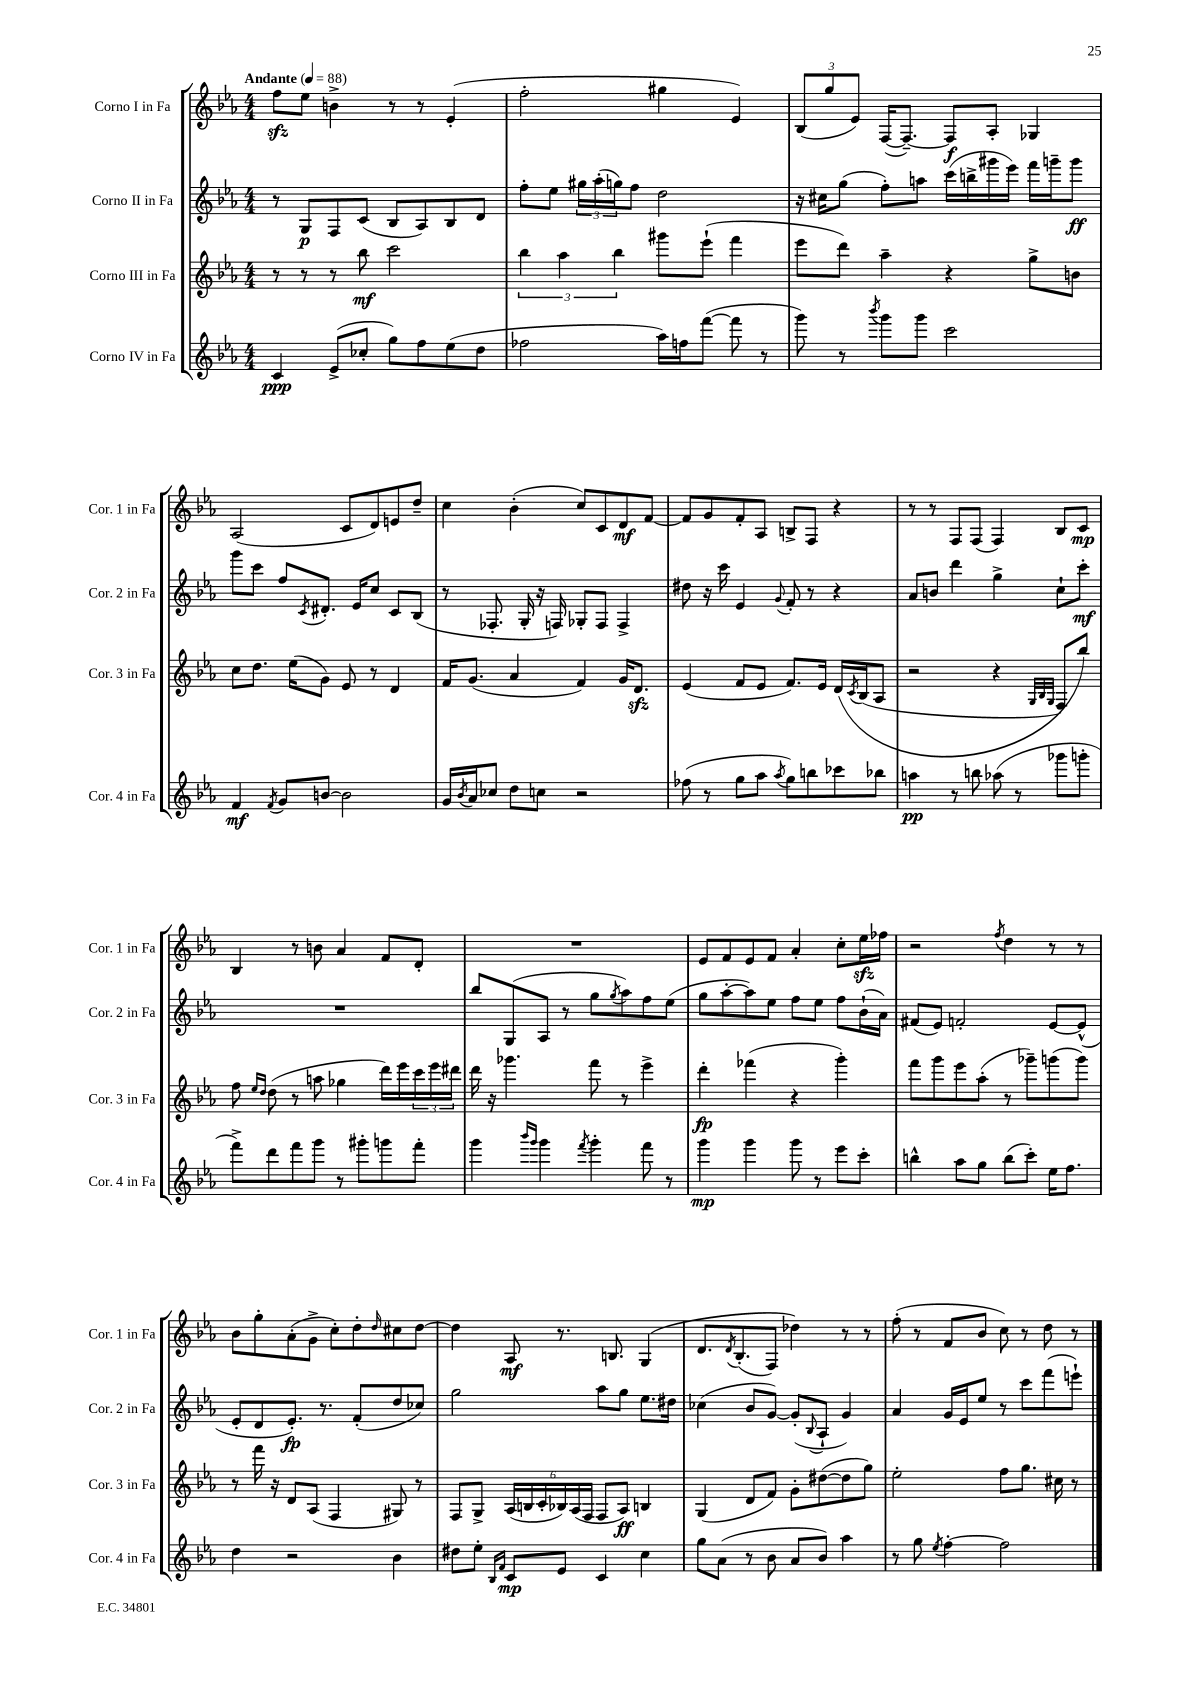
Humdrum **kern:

**kern	**kern	**kern	**kern
*staff4	*staff3	*staff2	*staff1
*clefG2	*clefG2	*clefG2	*clefG2
*k[b-e-a-]	*k[b-e-a-]	*k[b-e-a-]	*k[b-e-a-]
*M4/4	*M4/4	*M4/4	*M4/4
*MM88	*MM88	*MM88	*MM88
4c	8r	8r	8ff
.	8r	8G	8ee-
(8e-^	8r	8F	4b^
8cc-'	8bb-	(8c	.
8gg)	2ccc	8B-	8r
8ff	.	8A-)	8r
(8ee-	.	8B-	(4e-'
8dd	.	8d	.
=	=	=	=
2ff-	6bb-	8ff'	2ff'
.	.	8ee-	.
.	6aa-	.	.
.	.	24gg#	.
.	.	(24aa-'	.
.	6bb-	24gg)	.
.	.	8ff	.
16aa-)	8ggg#	2dd	4gg#
16ff	.	.	.
([8fff	(8eee-`	.	.
8fff]	4fff	.	4e-)
8r	.	.	.
=	=	=	=
8ggg)	8eee-	16r	(12B-
.	.	16cc#	.
.	.	.	12gg
8r	8ddd)	(8gg	.
.	.	.	12e-)
8qbbb-	.	.	.
8ggg	4aa-~	8ff')	([16F
.	.	.	8.F~_)
8ggg	.	8aa	.
2ccc	4r	(16ccc	8F]
.	.	16bb^	.
.	.	16ggg#	8A-'
.	.	16eee-)	.
.	8gg^	16fff	4G-
.	.	16ggg~	.
.	8b	8ggg	.
=	=	=	=
4f	8cc	8ggg	(2A-
.	8.dd	8ccc	.
8qf	.	.	.
8g	.	8ff	.
.	(16ee-	.	.
.	.	8qc	.
[8b	8g)	8.d#'	.
2b]	8e-	.	8c
.	.	16e-	.
.	8r	8cc	8d)
.	4d	8c	8e
.	.	(8B-	8dd~
=	=	=	=
16g	16f	8r	4cc
8qb-	.	.	.
16a-	(8.g	.	.
8cc-	.	8.F-'	.
8dd	4a-	.	(4b-'
.	.	16G'	.
8cc	.	16r	.
.	.	16F)	.
2r	4f)	8G-'	8cc)
.	.	8F	8c
.	16g	4F^	8d
.	8.d	.	.
.	.	.	[8f
=	=	=	=
(8ff-	(4e-	8dd#	8f]
8r	.	16r	8g
.	.	16ccc	.
8gg	8f	4e-	8f'
8aa-	8e-	.	8A-
8qaa-	.	8qqg	.
8gg)	8.f)	8f'	8B^
8bb	.	8r	8F
.	16e-	.	.
8ccc-	&(16d	4r	4r
.	8qc	.	.
.	(16B-	.	.
8bb-	8A-	.	.
=	=	=	=
4aa	2r	8a-	8r
.	.	8b	8r
8r	.	4ddd	8F
8bb	.	.	(8F
(8aa-	4r	4gg^	4F)
8r	.	.	.
.	32qqG	.	.
.	32qqB-	.	.
.	32qqG	.	.
8ggg-	8F)	8cc`	8B-
8ggg'	8bb-&)	8ccc'	8c
=	=	=	=
8fff^)	8ff	1r	4B-
.	16qqee-	.	.
.	16qqdd	.	.
8ddd	(8dd	.	.
8fff	8r	.	8r
8ggg	8aa	.	8b
8r	4gg-	.	4a-
8ggg#'	.	.	.
8ggg	16ddd)	.	8f
.	16eee-	.	.
8fff'	24ccc	.	8d'
.	24eee-	.	.
.	24ddd#	.	.
=	=	=	=
4ggg	16ddd	8bb-	1r
.	16r	.	.
.	4.ggg-	(8G	.
16qqbbb-	.	.	.
16qqggg	.	.	.
4ggg	.	8A-	.
.	.	8r	.
8qfff	.	.	.
4ggg'	8fff	8gg	.
.	.	8qgg	.
.	8r	8aa-)	.
8fff	4eee-^	8ff	.
8r	.	(8ee-	.
=	=	=	=
4ggg	4ddd'	8gg	8e-
.	.	[8aa-'	8f
4ggg	(4fff-	8aa-])	8e-
.	.	8ee-	8f
8ggg	4r	8ff	4a-'
8r	.	8ee-	.
8eee-	4ggg')	8ff	8cc'
8ccc'	.	(16b-`	16ee-
.	.	16a-)	16ff-
=	=	=	=
4bb^^	8fff	(8f#	2r
.	8ggg	8e-)	.
8aa-	8eee-	2f'	.
8gg	(8aa-'	.	.
.	.	.	8qff
(8bb	8r	.	4dd
8ccc')	8ggg-~)	.	.
16ee-	(8ggg	[8e-	8r
8.ff	.	.	.
.	8ggg)	(8e-^^]	8r
=	=	=	=
4dd	8r	8e-'	8b-
.	16fff	8d	8gg'
.	16r	.	.
2r	8d	8.e-')	(8a-'
.	(8A-	.	8g^
.	.	8.r	.
.	4F	.	8cc')
.	.	(8f'	8dd'
.	.	.	16qqdd
4b-	8G#)	8dd	8cc#
.	8r	8cc-)	[8dd
=	=	=	=
8dd#	8F	2gg	4dd]
8ee-'	8G^	.	.
16qqB-	.	.	.
16qqf	.	.	.
8c	(24A-	.	8A-
.	24B	.	.
.	24c'	.	.
8e-	24B-)	.	8.r
.	(24A-	.	.
.	24F	.	.
4c	8F	8aa-	.
.	.	.	8.B
.	8A-)	8gg	.
4cc	4B	8.ee-	&(4G
.	.	16dd#	.
=	=	=	=
8gg	(4G	(4cc-	8.d
(8a-	.	.	.
.	.	.	8qd
.	.	.	(8.B-'
8r	8d	8b-	.
8b-	8f)	[8g)	8F)
8a-	8g'	(8g']	4dd-&)
.	.	8qqB-	.
8b-)	([8dd#	8A-`	.
4aa-	8dd#]	4g)	8r
.	8gg)	.	8r
=	=	=	=
8r	2ee-'	4a-	(8ff'
8gg	.	.	8r
8qee-	.	.	.
[4ff'	.	16g	8f
.	.	16e-	.
.	.	8ee-	8b-
2ff]	8ff	8r	8cc)
.	8.gg	8ccc	8r
.	.	(8fff	8dd
.	16cc#	.	.
.	8r	8eee`)	8r
==	==	==	==
*-	*-	*-	*-
